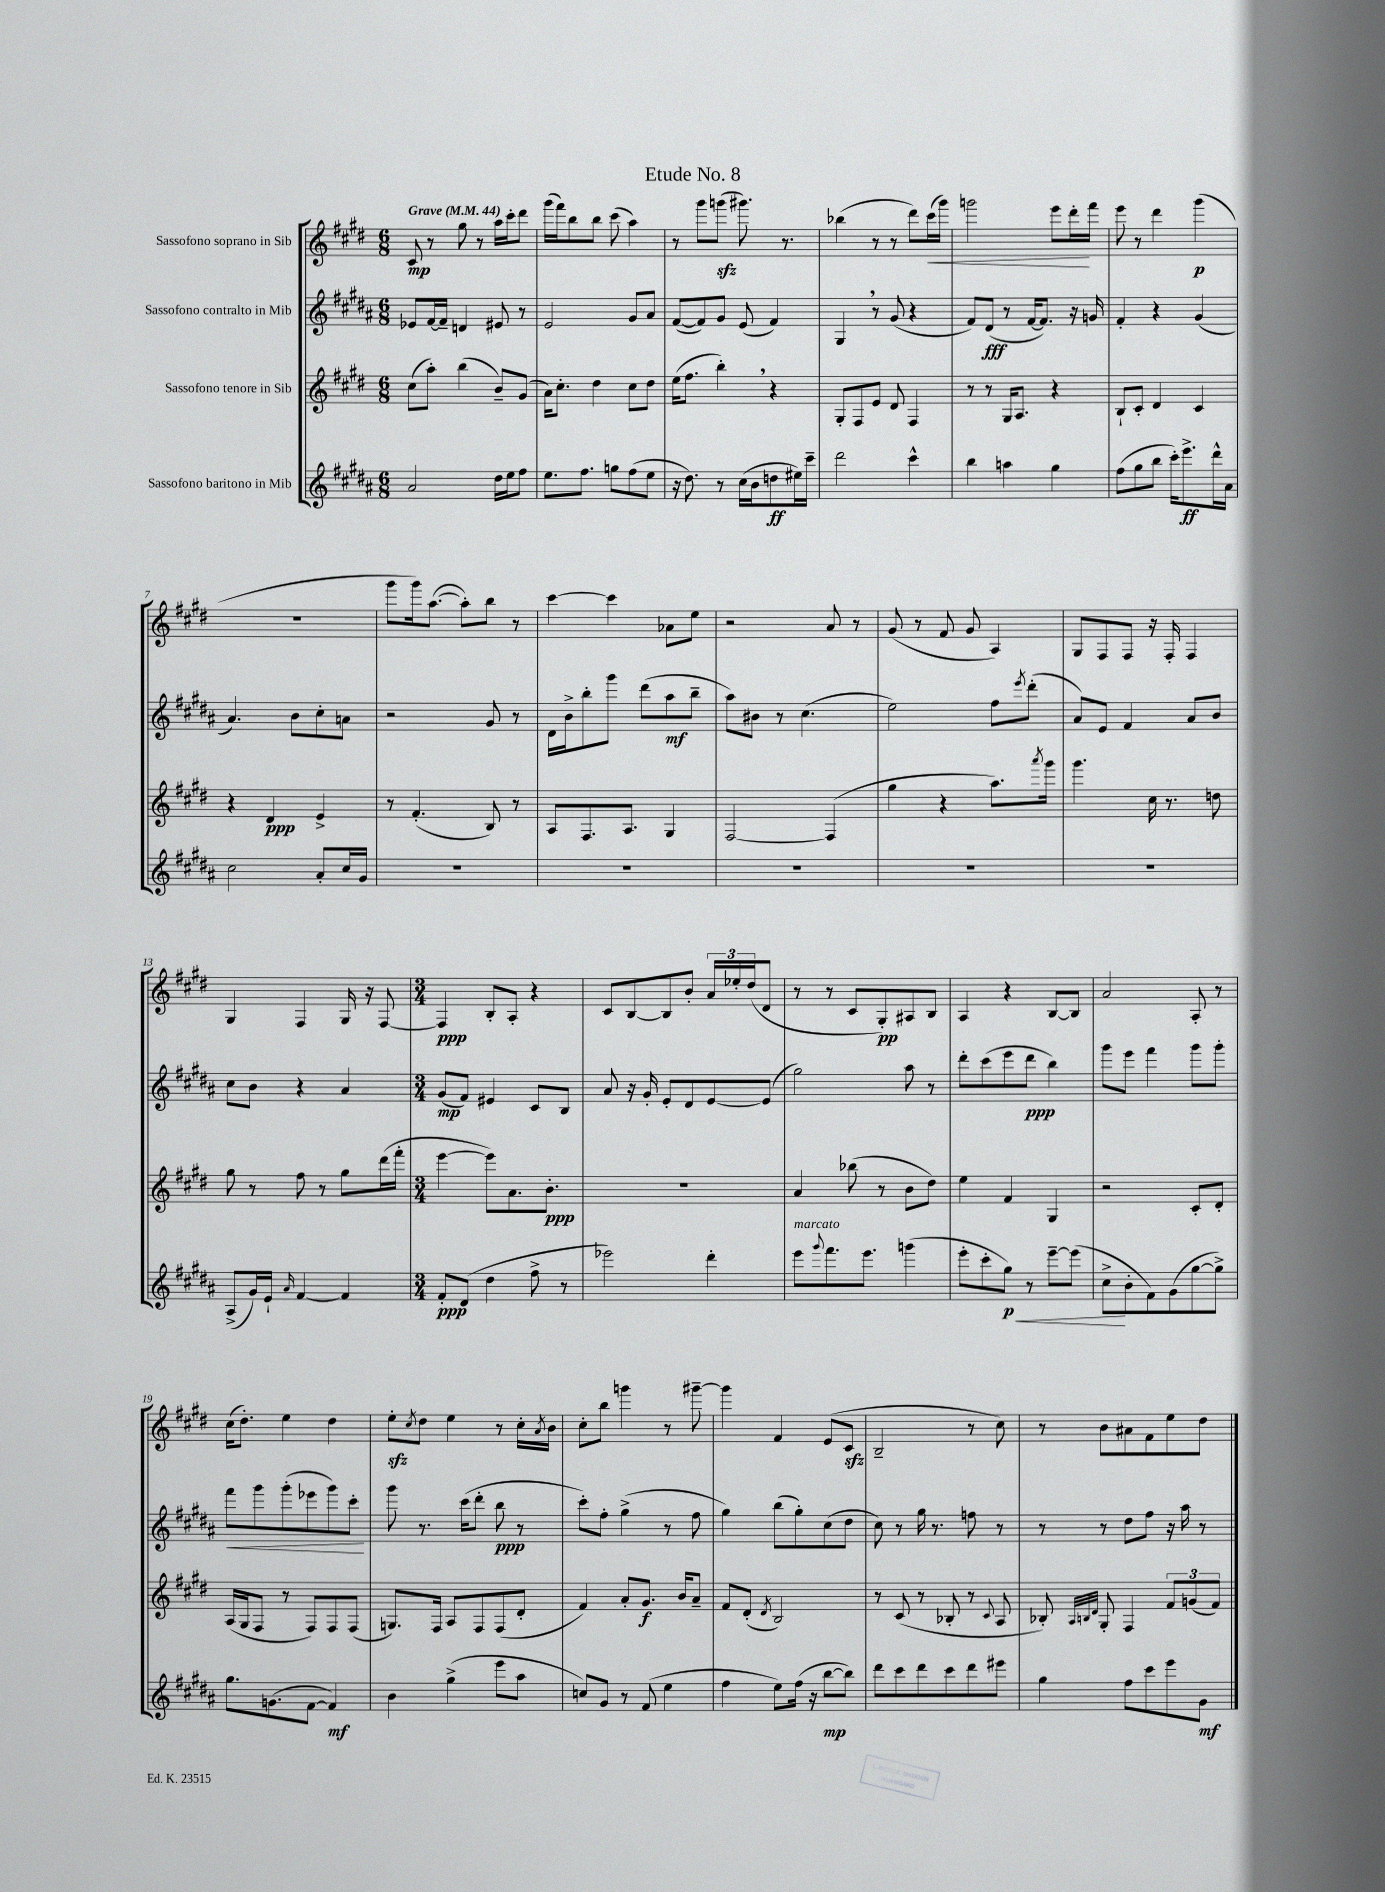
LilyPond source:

\header { title = "Etude No. 8" }
<<
\new StaffGroup <<
\new Staff = "s0" \with { instrumentName = "Sassofono soprano in Sib" } {
    \clef treble \key e \major \numericTimeSignature \time 6/8 \tempo "Grave" 4 = 44
    cis'8\mp r8 gis''8 r8 a''16 cis'''16-. dis'''8 |
    gis'''16( fis'''16) b''8 b''8 cis'''8( a''4) |
    r8 gis'''8 g'''8\sfz( gis'''8.) r8. |
    bes''4( r8 r8 dis'''8) cis'''16\<( gis'''16) |
    g'''2 e'''8 dis'''16-.\! fis'''16 |
    e'''8 r8 dis'''4 gis'''4\p( |
    R2. |
    gis'''8 gis'''16) a''8.~( a''8-.) b''8 r8 |
    cis'''4~ cis'''4 aes'8 e''8 |
    r2 a'8 r8 |
    gis'8( r8 fis'8 gis'8 a4) |
    gis8 fis8 fis8 r16 fis16-. fis4 |
    gis4 fis4 gis16 r16 fis8~ |
    \numericTimeSignature \time 3/4 fis4\ppp b8-. a8-. r4 |
    cis'8 b8~ b8 b'8-. \tuplet 3/2 { a'16 ees''16-. dis''16( } dis'8 |
    r8 r8 cis'8 gis8-.\pp) ais8 b8 |
    a4 r4 b8~ b8 |
    a'2 a8-. r8 |
    cis''16( dis''8.-.) e''4 dis''4 |
    e''8-.\sfz \acciaccatura { cis''8 } dis''8 e''4 r8 cis''16-. \acciaccatura { a'8 } b'16 |
    cis''8-. b''8 g'''4 r8 gis'''8~-- |
    gis'''4 fis'4 e'8( cis'8\sfz |
    b2-- r8 cis''8) |
    r8 b'8 ais'8 fis'8 e''8 dis''8 \bar "|." |
}
\new Staff = "s1" \with { instrumentName = "Sassofono contralto in Mib" } {
    \clef treble \key b \major \numericTimeSignature \time 6/8
    ees'8 fis'16~ fis'16-- d'4 eis'8 r8 |
    e'2 gis'8 ais'8 |
    fis'8~( fis'8) gis'8 e'8( fis'4) |
    gis4 \breathe r8 gis'8( r4 |
    fis'8) dis'8\fff( r8 fis'16~ fis'8.) r16 g'16 |
    fis'4-. r4 gis'4( |
    ais'4.) b'8 cis''8-. a'8 |
    r2 gis'8 r8 |
    dis'16 b'16-> b''8-. gis'''8 dis'''8( ais''8\mf b''8-- |
    ais''8) bis'8 r8 cis''4.( |
    e''2) fis''8 \acciaccatura { e'''8 } dis'''8-.( |
    ais'8) e'8 fis'4 ais'8 b'8 |
    cis''8 b'8 r4 ais'4 |
    \numericTimeSignature \time 3/4 gis'8\mp( fis'8) eis'4 cis'8 b8 |
    ais'8 r16 gis'16-. e'8-. dis'8 e'8~ e'8( |
    gis''2) ais''8 r8 |
    dis'''8-. cis'''8( e'''8 dis'''8\ppp b''4) |
    gis'''8 e'''8 fis'''4 gis'''8 gis'''8-. |
    fis'''8\< gis'''8 gis'''8-.( ees'''8 gis'''8) cis'''8-.\! |
    gis'''8 r8. cis'''16( dis'''8-. b''8\ppp r8 |
    cis'''8-.) fis''8-. gis''4->( r8 fis''8 |
    gis''4) b''8( gis''8-.) cis''8( dis''8 |
    cis''8) r8 gis''16 r8. f''8 r8 |
    r8 r8 dis''8 fis''8 r16 ais''16 r8 \bar "|." |
}
\new Staff = "s2" \with { instrumentName = "Sassofono tenore in Sib" } {
    \clef treble \key e \major \numericTimeSignature \time 6/8
    cis''8( a''8-.) b''4( b'8--) gis'8( |
    a'16) cis''8.-. dis''4 cis''8 dis''8 |
    e''16( fis''8. b''4-.) \breathe r4 |
    gis8-. fis8 e'8 dis'8 fis4 |
    r8 r8 gis16 a8. r4 |
    b8-! cis'8-. dis'4 cis'4 |
    r4 dis'4\ppp e'4-> |
    r8 fis'4.-.( b8) r8 |
    a8 fis8. a8. gis4 |
    fis2~ fis4( |
    gis''4 r4 a''8.) \acciaccatura { a'''8 } gis'''16 |
    gis'''4. cis''16 r8. d''8 |
    gis''8 r8 fis''8 r8 gis''8 dis'''16( fis'''16-. |
    \numericTimeSignature \time 3/4 e'''4~ e'''8) a'8. b'8.-.\ppp |
    R2. |
    a'4 bes''8( r8 b'8 dis''8) |
    e''4 fis'4 gis4 |
    r2 cis'8-. dis'8-. |
    a16( gis16 fis8 r8 fis8) fis8 fis8( |
    g8.) fis16 a8 fis8 fis8( dis'8-. |
    fis'4) a'8-. gis'8.\f b'16 a'8-- |
    fis'8 dis'8-.( \acciaccatura { dis'8 } b2) |
    r8 cis'8( r8 bes8-. r8 \appoggiatura { cis'8 } a8 |
    bes8-.) \grace { a32 b32 dis'32 } gis8-. fis4 \tuplet 3/2 { fis'8 g'8( fis'8) } \bar "|." |
}
\new Staff = "s3" \with { instrumentName = "Sassofono baritono in Mib" } {
    \clef treble \key b \major \numericTimeSignature \time 6/8
    ais'2 dis''16 e''16 fis''8 |
    e''8. fis''8. g''8 fis''8( e''8 |
    r16 dis''8.) r8 cis''16( b'16 d''8\ff eis''16) cis'''16-- |
    dis'''2 cis'''4-^ |
    b''4 a''4 gis''4 |
    fis''8( gis''8 b''8 cis'''16-.) e'''8.->\ff dis'''16-^ ais'16 |
    cis''2 ais'8-. cis''16 gis'16 |
    R2. |
    R2. |
    R2. |
    R2. |
    R2. |
    ais8->( gis'16) e'16-! \grace { ais'16 } fis'4~ fis'4 |
    \numericTimeSignature \time 3/4 fis'8-.\ppp dis'8( dis''4 fis''8-> r8 |
    ees'''2) dis'''4-. |
    e'''8^\markup { \italic "marcato" } \appoggiatura { gis'''8 } fis'''8. e'''8. g'''4( |
    e'''8-. cis'''8-. gis''8\p\<) r8 e'''8~-- e'''8( |
    cis''8->\! b'8-. fis'8) gis'8( gis''8~ gis''8->) |
    gis''8. g'8.( fis'8~ fis'4\mf) |
    b'4 gis''4->( e'''8 ais''8 |
    c''8) gis'8 r8 fis'8( e''4 |
    fis''4 e''8) fis''16( r16 b''8~\mp b''8) |
    dis'''8 cis'''8 dis'''8 cis'''8 dis'''8 eis'''8 |
    gis''4 fis''8 cis'''8 e'''8 gis'8\mf \bar "|." |
}
>>
>>
